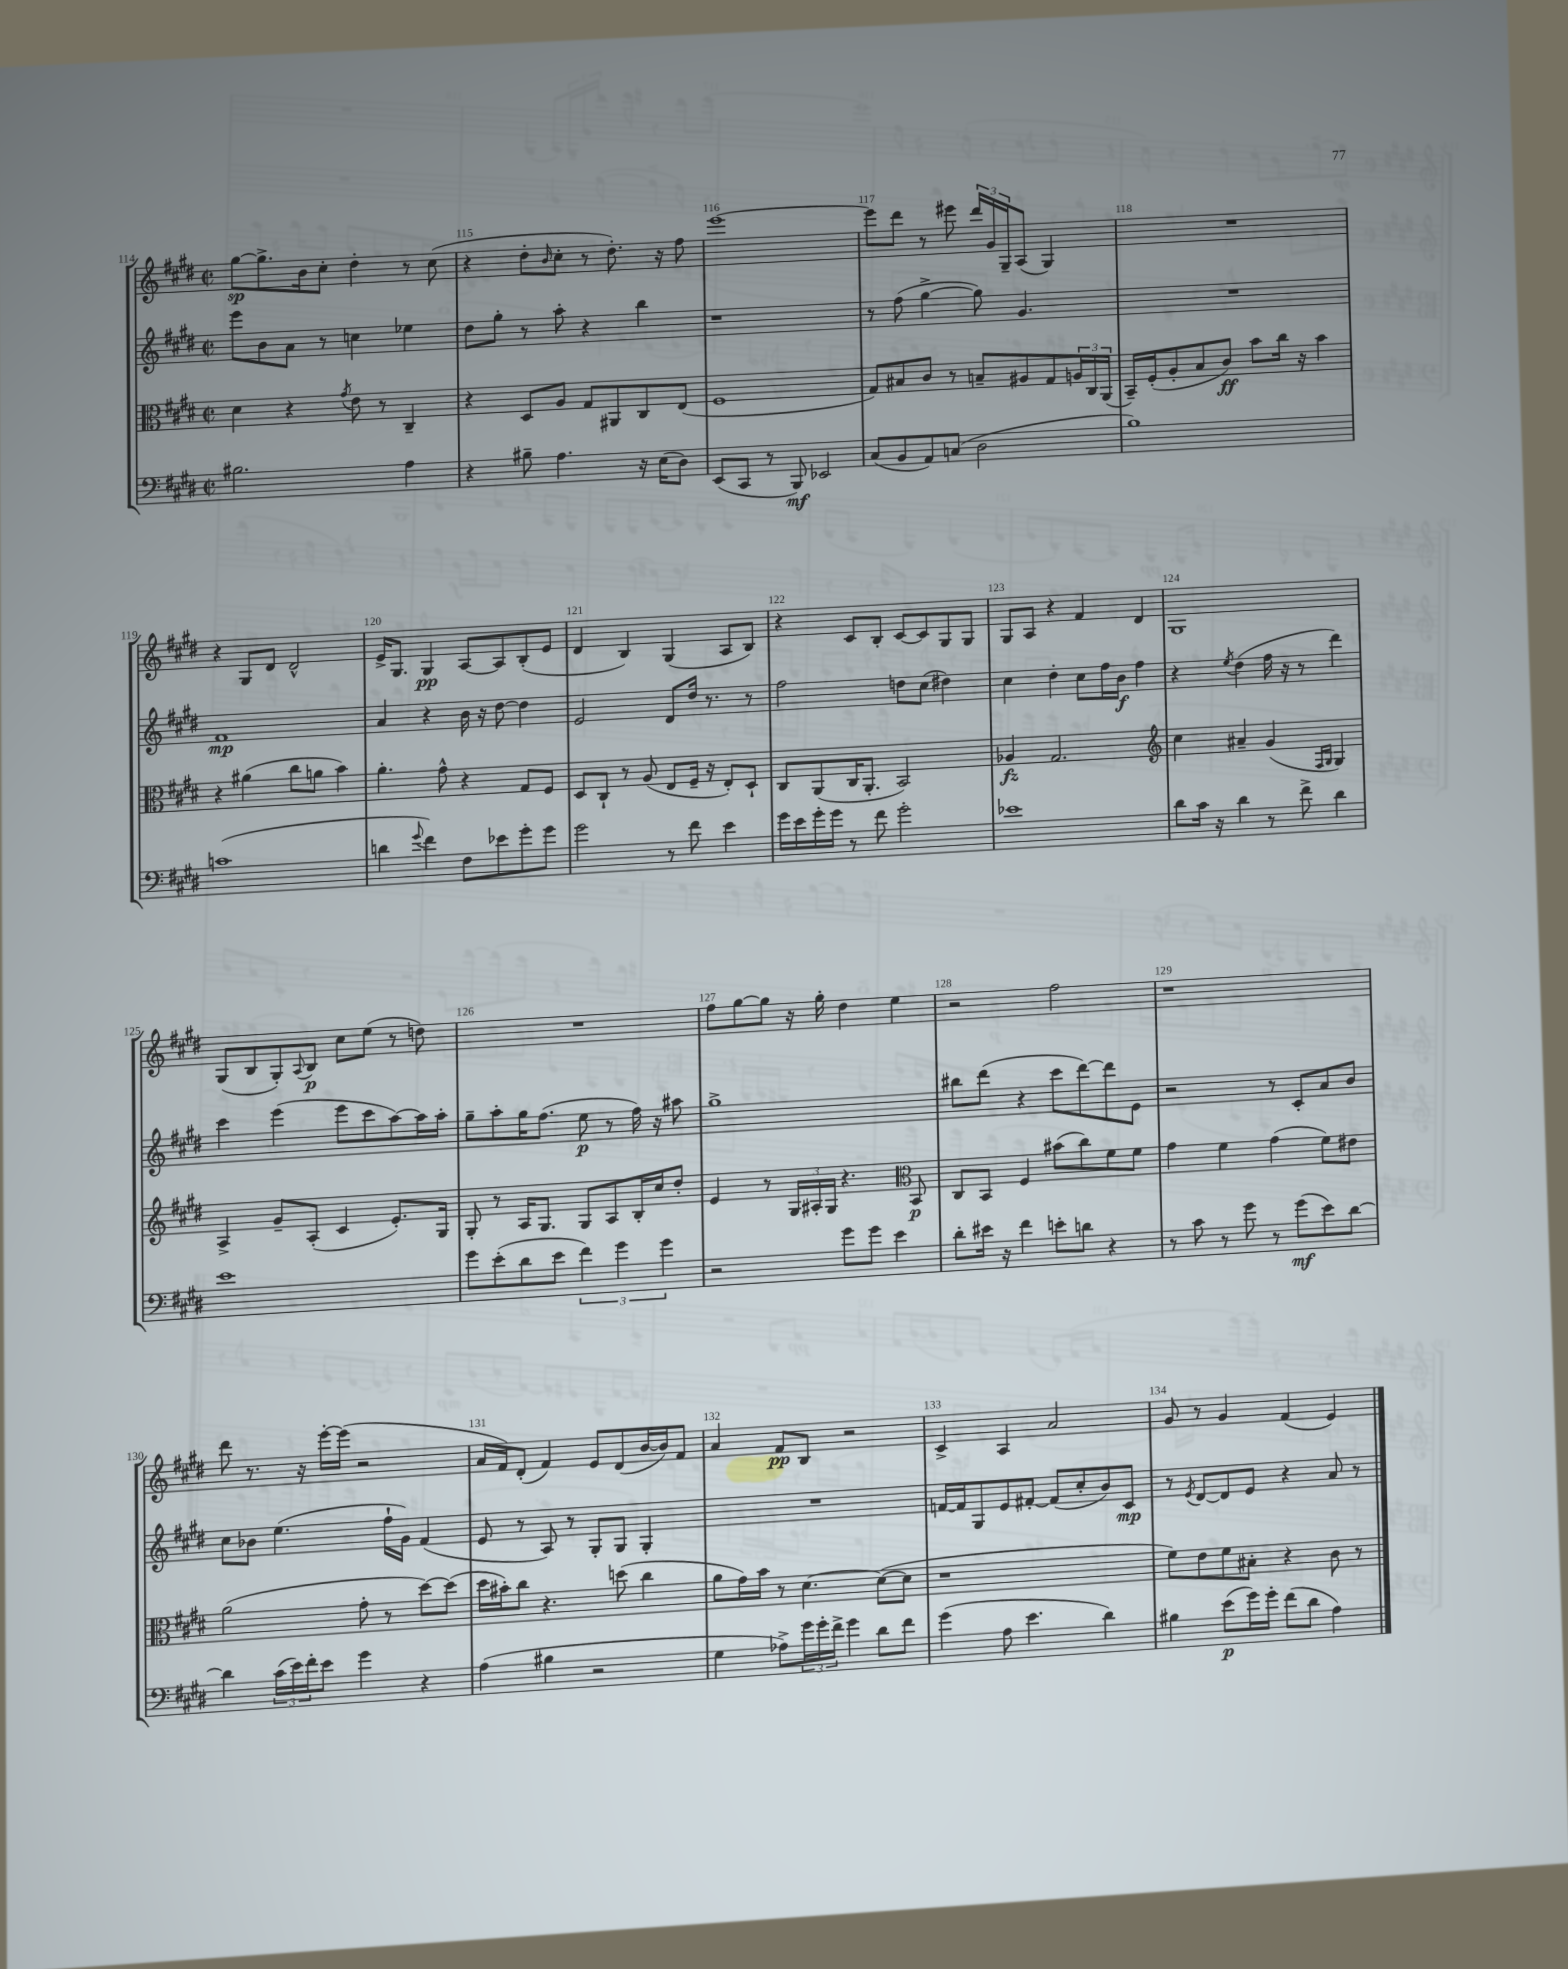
<<
\new StaffGroup <<
\new Staff = "s0" {
    \clef treble \key e \major \defaultTimeSignature \time 2/2
    gis''8~\sp gis''8.-> b'16 cis''8-. dis''4-. r8 cis''8( |
    r4 dis''8-. \grace { b'16 } cis''8-. r8 dis''8.-.) r16 fis''8 |
    e'''1~ |
    e'''8 dis'''8 r8 eis'''8 \tuplet 3/2 { dis'''16 gis'16 gis16-- } a8( gis4) |
    R1 |
    r4 gis8 dis'8 dis'2-^ |
    e'16-> gis8. gis4\pp a8~ a8 b8-.( e'8 |
    dis'4 b4) gis4( a8 b8) |
    r4 cis'8 b8-. cis'8~ cis'8 gis8 gis8 |
    gis8 a8 r4 fis'4 dis'4 |
    gis1 |
    gis8( b8 gis8-.) \appoggiatura { a8 } b8\p cis''8 e''8( r8 d''8) |
    R1 |
    fis''8 gis''8~ gis''8 r16 gis''16-. dis''4 e''4 |
    r2 fis''2 |
    r1 |
    dis'''8 r8. r16 e'''16~-. e'''16( r2 |
    a'16 fis'16) dis'8-.( fis'4) e'8 dis'8( b'16~ b'16) fis'8 |
    a'4 fis'8\pp b8 r2 |
    cis'4-> a4 a'2 |
    gis'8 r8 gis'4 fis'4( e'4) \bar "|." |
}
\new Staff = "s1" {
    \clef treble \key e \major \defaultTimeSignature \time 2/2
    e'''8 b'8 a'8 r8 c''4 ees''4 |
    dis''8 gis''8-. r8 a''8-. r4 b''4 |
    r1 |
    r8 fis''8( gis''4~-> gis''8) gis'4. |
    R1 |
    fis'1\mp |
    a'4 r4 b'16 r16 dis''8~ dis''4 |
    e'2 dis'8 dis''16 r8. r8 |
    fis''2 d''8 cis''8( dis''4) |
    cis''4 dis''4-. cis''8 fis''16 b'16\f fis''4 |
    r4 \acciaccatura { e''8 } dis''4( fis''16 r16 r8 dis'''4) |
    cis'''4 e'''4( e'''8 cis'''8 a''8~) a''16 a''16-. |
    gis''8-- a''8-. gis''16 fis''8.( e''8\p r8 fis''16) r16 ais''8 |
    gis''1-> |
    bis''8 dis'''8( r4 cis'''8 dis'''8~) dis'''8 e'8 |
    r2 r8 cis'8-. a'8 b'8 |
    cis''8 bes'8 e''4.( fis''16-! gis'16) fis'4( |
    e'8 r8 a8) r8 gis8-. gis8 gis4-. |
    R1 |
    f'16~ f'16 gis8 e'8 fis'8~-. fis'8( cis''8-. b'8) cis'8\mp |
    r8 \acciaccatura { e'8 } dis'8~ dis'8 e'8 r4 a'8 r8 \bar "|." |
}
\new Staff = "s2" {
    \clef alto \key e \major \defaultTimeSignature \time 2/2
    dis'4 r4 \acciaccatura { gis'8 } e'8 r8 cis4-- |
    r4 dis8 a8 gis8 ais,8 cis8 e8( |
    fis1 |
    gis8) bis8 cis'8 r8 b8-- ais8 gis8 \tuplet 3/2 { a16 cis16 a,16( } |
    b,16--) fis16-.( a8-. b8 cis'8\ff) b'8 cis''16 r16 b'4 |
    r4 ais'4( cis''8 a'8 b'4) |
    a'4.-. gis'8-^ r4 gis8 fis8 |
    dis8 cis8-! r8 a8( e8 fis16-- r16 e8-.) dis8-! |
    cis8 a,8( cis16 a,8.-. b,2) |
    aes4\fz gis2. |
    \clef treble cis''4 ais'4-- gis'4( \grace { fis16 gis16 } gis4) |
    a4-> gis'8-- a8-.( cis'4 e'8.-.) gis16 |
    gis8-. r8 a16 gis8. gis8 a8 b16-. cis''16 dis''8-. |
    e'4 r8 \tuplet 3/2 { gis16 ais16-. gis16 } r4. \clef alto b,8\p |
    cis8 b,8 fis4 bis'8( cis''8) fis'8 fis'8 |
    gis'4 fis'4 gis'4( fis'8) eis'8 |
    a'2( gis'8-. r8 dis''8~) dis''8( |
    dis''16 bis'16-.) cis''8 r4. d''8( cis''4 |
    a'8 gis'16) b'16 r8 dis'4.~ dis'8~( dis'8 |
    r1 |
    fis'8) e'8 fis'8 bis8-. r4 cis'8 r8 \bar "|." |
}
\new Staff = "s3" {
    \clef bass \key e \major \defaultTimeSignature \time 2/2
    bis2. a4 |
    r4 bis8-- a4. r16 e16( dis8) |
    e,8( cis,8 r8 b,,8\mf) ees,2 |
    cis8( b,8 a,8) c8( dis2 |
    b1) |
    c'1( |
    d'4 \appoggiatura { gis'8 } fis'4) fis8 ees'8 gis'8-. gis'8 |
    gis'2 r8 fis'8 e'4 |
    gis'16 e'16 gis'16-. gis'16 r8 fis'8 gis'2-. |
    ees'1 |
    dis'8 cis'16 r16 dis'4 r8 fis'8-> dis'4 |
    e'1 |
    gis'8 e'8-.( dis'8 e'8 \tuplet 3/2 { fis'4) gis'4 gis'4 } |
    r2 gis'8 gis'8 e'4 |
    dis'8-. eis'16 r16 fis'4 e'8-. d'8 r4 |
    r8 cis'8 r8 gis'8 r8 gis'8\mf( e'8) dis'8~ |
    dis'4 \tuplet 3/2 { cis'16( e'16) fis'16-. } e'8 gis'4 r4 |
    a4( bis4 r2 |
    gis4 aes8->) \tuplet 3/2 { gis'16 gis'16-. fis'16-> } gis'4 dis'8 fis'8 |
    gis'4( a8 e'4. dis'4) |
    bis4 e'8\p( gis'16) gis'16-. fis'8( dis'8 a4) \bar "|." |
}
>>
>>
\layout { \context { \Score currentBarNumber = #114 \override BarNumber.break-visibility = ##(#f #t #t) barNumberVisibility = #all-bar-numbers-visible } }
